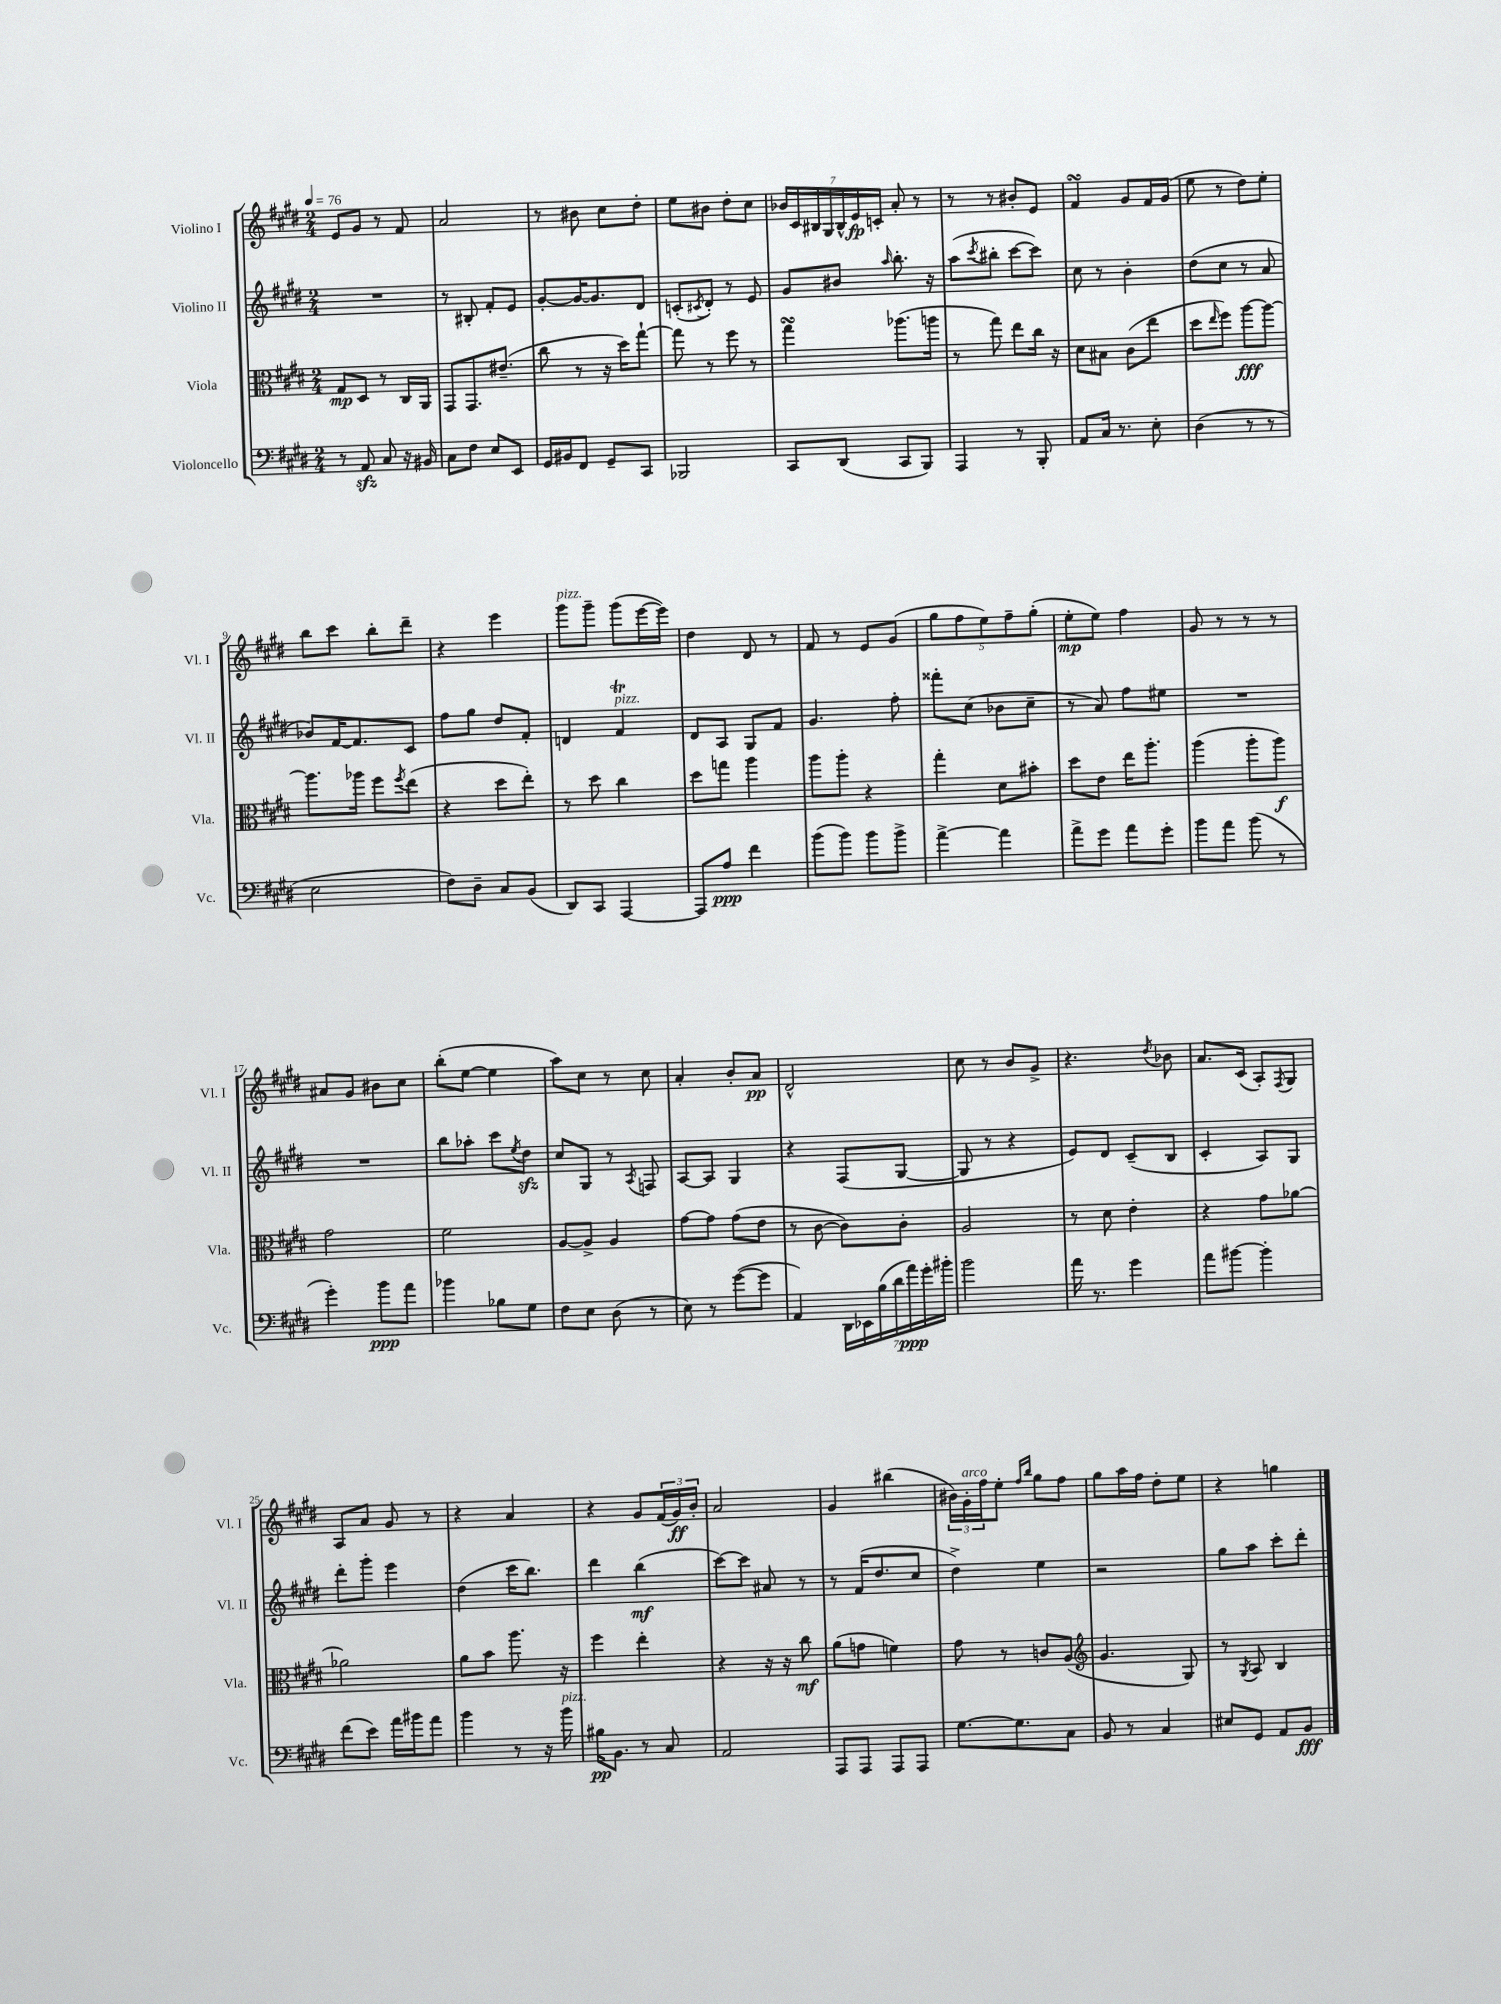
<<
\new StaffGroup <<
\new Staff = "s0" \with { instrumentName = "Violino I" shortInstrumentName = "Vl. I" } {
    \clef treble \key e \major \numericTimeSignature \time 2/4 \tempo 4 = 76
    e'8 gis'8 r8 fis'8 |
    a'2 |
    r8 bis'8 cis''8 dis''8-. |
    e''8 bis'8 dis''8-. cis''8 |
    \tuplet 7/4 { bes'16 cis'16 bis16 gis16 bis16-^ e'16\fp c'16-. } a'8-. r8 |
    r8 r8 bis'8-. e'8 |
    fis'4\turn gis'8 fis'16 gis'16( |
    e''8 r8 dis''8) e''8-. |
    b''8 cis'''8 b''8-. dis'''8-- |
    r4 e'''4 |
    gis'''8^\markup { \italic "pizz." } gis'''8-- gis'''8( e'''16~ e'''16) |
    dis''4 dis'8 r8 |
    fis'8 r8 e'8 gis'8( |
    \tuplet 5/4 { gis''8 fis''8 e''8) fis''8-- gis''8-.( } |
    e''8-.\mp e''8) fis''4 |
    gis'8 r8 r8 r8 |
    ais'8 gis'8 bis'8 cis''8 |
    b''8-.( e''8~ e''4 |
    a''8) cis''8 r8 cis''8 |
    a'4-. b'8-. a'8\pp |
    dis'2-^ |
    cis''8 r8 b'8 gis'8-> |
    r4. \acciaccatura { dis''8 } bes'8 |
    a'8. cis'16( a8-.) \acciaccatura { fis8 } gis8 |
    a8 a'8 gis'8 r8 |
    r4 a'4 |
    r4 gis'8 \tuplet 3/2 { fis'16( gis'16\ff) b'16-. } |
    a'2 |
    gis'4 bis''4( |
    \tuplet 3/2 { bis'16) gis'16-.^\markup { \italic "arco" } fis''16 } e''8-. \grace { fis''16 b''16 } gis''8 fis''8 |
    gis''8 a''16 fis''16 dis''8-. e''8 |
    r4 g''4 \bar "|." |
}
\new Staff = "s1" \with { instrumentName = "Violino II" shortInstrumentName = "Vl. II" } {
    \clef treble \key e \major \numericTimeSignature \time 2/4
    R2 |
    r8 bis8-. fis'8-. e'8 |
    gis'8~-. gis'16~ gis'8. dis'8 |
    c'8-.( \acciaccatura { cis'8 } dis'8-.) r8 e'8 |
    gis'8 bis'8 \grace { a''16 } b''8.-. r16 |
    a''8( \acciaccatura { cis'''8 } bis''8-. cis'''8~ cis'''8) |
    cis''8 r8 b'4-. |
    dis''8( cis''8 r8 a'8 |
    bes'8) fis'16~ fis'8. cis'8 |
    fis''8 gis''8 dis''8 fis'8-. |
    d'4 fis'4\trill^\markup { \italic "pizz." } |
    dis'8 a8 gis8 fis'8 |
    gis'4. fis''8-. |
    fisis'''8-. cis''8( bes'8 cis''8-- |
    r8 a'8) fis''8 eis''8 |
    R2 |
    R2 |
    b''8 aes''8-. cis'''8 \acciaccatura { e''8 } dis''8\sfz |
    cis''8 gis8 r8 \acciaccatura { a8 } f8 |
    a8~ a8 gis4 |
    r4 fis8( gis8~ |
    gis8 r8 r4 |
    e'8) dis'8 cis'8--( b8 |
    cis'4-. a8) gis8 |
    dis'''8-. gis'''8-. e'''4 |
    dis''4( cis'''16 b''8.) |
    dis'''4 b''4\mf( |
    cis'''8~) cis'''8 ais'8 r8 |
    r8 fis'16( dis''8. cis''8 |
    dis''4->) e''4 |
    r2 |
    gis''8 a''8 cis'''8-. dis'''8-. \bar "|." |
}
\new Staff = "s2" \with { instrumentName = "Viola" shortInstrumentName = "Vla." } {
    \clef alto \key e \major \numericTimeSignature \time 2/4
    gis8\mp dis8 r8 cis16 a,16 |
    gis,8 gis,8. eis'8.--( |
    cis''8 r8 r16 dis''16) gis''8~-! |
    gis''8 r8 fis''8 r8 |
    gis''4\turn aes''8.( a''16 |
    r8 gis''8) e''8 cis''16 r16 |
    dis'8 bis8 cis'8( e''8 |
    dis''8 \grace { e''16 } fis''8) a''8~\fff a''8~ |
    a''8. aes''16 fis''8 \acciaccatura { fis''8 } e''8( |
    r4 dis''8 e''8-.) |
    r8 dis''8 cis''4 |
    dis''8 g''8 a''4 |
    a''8 a''8-. r4 |
    gis''4-. dis'8 bis'8-. |
    dis''8 e'8 e''16 a''8.-. |
    a''4( a''8-. a''8\f) |
    gis'2 |
    fis'2 |
    a8~ a8-> a4 |
    gis'8~ gis'8 gis'8( e'8 |
    r8 cis'8~ cis'8) cis'8-. |
    a2 |
    r8 dis'8 e'4-. |
    r4 gis'8 aes'8~ |
    aes'2 |
    a'8 b'8 a''8. r16 |
    fis''4 e''4-. |
    r4 r16 r16 cis''8\mf |
    a'8( g'8 f'4) |
    gis'8 r8 c'8 a8( |
    \clef treble gis'4. gis8) |
    r8 \acciaccatura { gis8 } a8 b4 \bar "|." |
}
\new Staff = "s3" \with { instrumentName = "Violoncello" shortInstrumentName = "Vc." } {
    \clef bass \key e \major \numericTimeSignature \time 2/4
    r8 a,8\sfz cis8 r16 bis,16 |
    cis8 fis8 e8 e,8 |
    gis,16 bis,16 fis,8 gis,8-- cis,8 |
    bes,,2 |
    cis,8 dis,8( cis,8 b,,8) |
    a,,4 r8 b,,8-. |
    a,8 cis16 r8. e8-. |
    dis4( r8 r8 |
    e2 |
    fis8) dis8-- cis8 b,8( |
    dis,8) cis,8 a,,4~ |
    a,,8 a8\ppp fis'4 |
    b'8( b'8) b'8 b'8-> |
    a'4~-> a'4 |
    a'8-> gis'8 a'8 gis'8-. |
    b'8 a'8 b'8( r8 |
    gis'4-.) b'8\ppp a'8 |
    bes'4 bes8 gis8 |
    fis8 e8 dis8( r8 |
    e8) r8 gis'8~( gis'8 |
    a,4) \tuplet 7/4 { dis,16 ees,16 b16( dis'16 a'16\ppp) gis'16-. bis'16-. } |
    b'2 |
    a'16 r8. gis'4 |
    a'8 bis'8~ bis'4-. |
    fis'8( e'8) a'16 bis'16 a'8 |
    b'4 r8 r16 b'16^\markup { \italic "pizz." } |
    bis16\pp b,8. r8 cis8 |
    a,2 |
    a,,8 a,,8 a,,8 a,,8 |
    gis8.~ gis8. cis8 |
    b,8 r8 cis4 |
    eis8 gis,8 a,8 b,8\fff \bar "|." |
}
>>
>>
